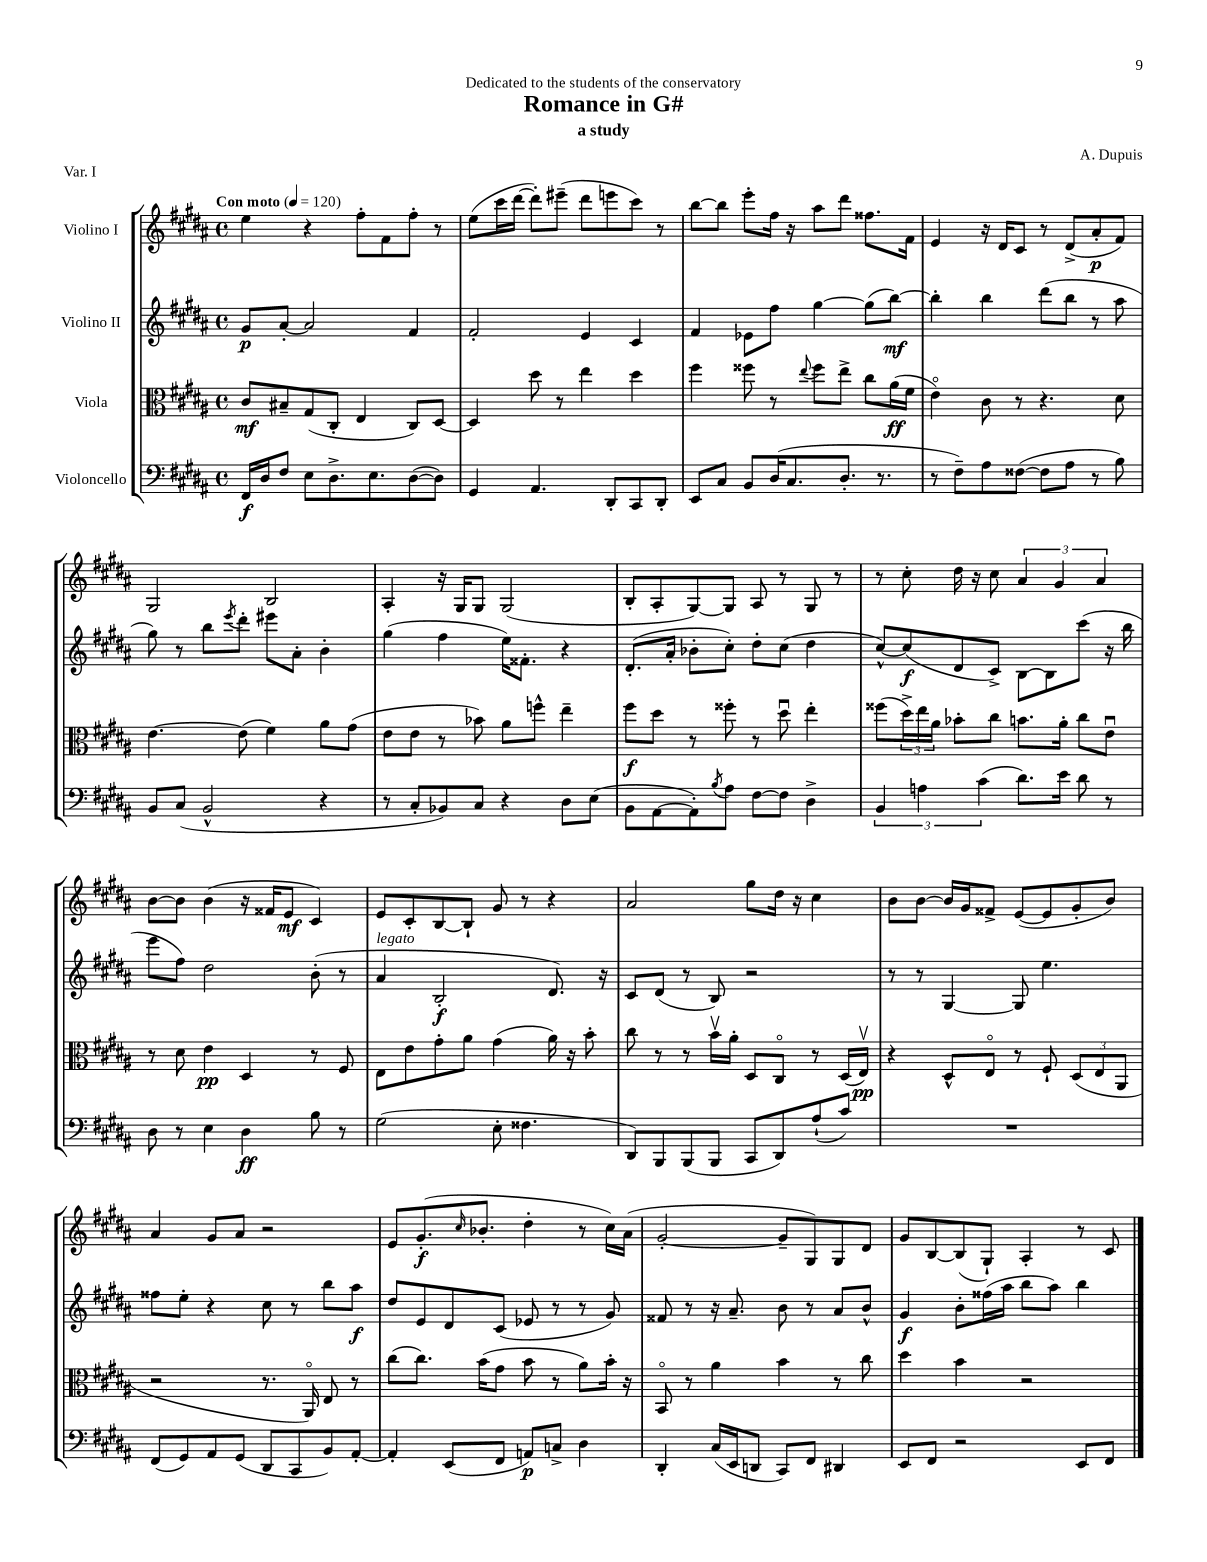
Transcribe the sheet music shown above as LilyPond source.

\header { title = "Romance in G#" composer = "A. Dupuis" subtitle = "a study" dedication = "Dedicated to the students of the conservatory" piece = "Var. I" }
<<
\new StaffGroup <<
\new Staff = "s0" \with { instrumentName = "Violino I" } {
    \clef treble \key b \major \defaultTimeSignature \time 4/4 \tempo "Con moto" 4 = 120
    e''4 r4 fis''8-. fis'8 fis''8-. r8 |
    e''8( cis'''16 dis'''16~ dis'''8-.) eis'''8--( dis'''8 e'''8 cis'''8) r8 |
    b''8~ b''8 e'''8-. fis''16 r16 ais''8 dis'''8 fisis''8. fis'16 |
    e'4 r16 dis'16 cis'8 r8 dis'8->( ais'8-.\p fis'8) |
    gis2 b2 |
    ais4-. r16 gis16 gis8 gis2( |
    b8-. ais8-. gis8~) gis8 ais8 r8 gis8 r8 |
    r8 cis''8-. dis''16 r16 cis''8 \tuplet 3/2 { ais'4 gis'4 ais'4 } |
    b'8~ b'8 b'4( r16 fisis'16 e'8\mf cis'4) |
    e'8 cis'8-. b8~ b8-! gis'8 r8 r4 |
    ais'2 gis''8 dis''16 r16 cis''4 |
    b'8 b'8~ b'16 gis'16 fisis'8-> e'8~( e'8 gis'8-. b'8) |
    ais'4 gis'8 ais'8 r2 |
    e'8 gis'8.-.\f( \grace { cis''16 } bes'8.-. dis''4-. r8 cis''16) ais'16( |
    gis'2~-. gis'8-- gis8) gis8 dis'8 |
    gis'8 b8~ b8( gis8-!) ais4-. r8 cis'8 \bar "|." |
}
\new Staff = "s1" \with { instrumentName = "Violino II" } {
    \clef treble \key b \major \defaultTimeSignature \time 4/4
    gis'8\p ais'8~-. ais'2 fis'4 |
    fis'2-. e'4 cis'4 |
    fis'4 ees'8 fis''8 gis''4~ gis''8( b''8~\mf) |
    b''4-. b''4 dis'''8( b''8 r8 ais''8 |
    gis''8) r8 b''8 \acciaccatura { e'''8 } dis'''8-. eis'''8 ais'8-. b'4-. |
    gis''4( fis''4 e''16) fisis'8.-. r4 |
    dis'8.-.( ais'16-. bes'8-. cis''8-.) dis''8-. cis''8( dis''4 |
    cis''8~-^) cis''8\f( dis'8 cis'8->) b8~ b8 cis'''8( r16 b''16 |
    e'''8 fis''8) dis''2 b'8-.( r8 |
    ais'4^\markup { \italic "legato" } b2-.\f dis'8.) r16 |
    cis'8 dis'8( r8 b8) r2 |
    r8 r8 gis4~ gis8 e''4. |
    fisis''8 e''8-. r4 cis''8 r8 b''8 ais''8\f |
    dis''8 e'8 dis'8 cis'8( ees'8 r8 r8 gis'8) |
    fisis'8 r8 r16 ais'8.-- b'8 r8 ais'8 b'8-^ |
    gis'4\f b'8-. fisis''16( ais''16 b''8 ais''8) b''4 \bar "|." |
}
\new Staff = "s2" \with { instrumentName = "Viola" } {
    \clef alto \key b \major \defaultTimeSignature \time 4/4
    cis'8\mf bis8-- gis8( cis8-. e4 cis8) dis8~ |
    dis4 dis''8 r8 e''4 dis''4 |
    fis''4 fisis''8 r8 \appoggiatura { e''8 } fisis''8 e''8-> cis''8 ais'16\ff( fis'16 |
    e'4\flageolet) cis'8 r8 r4. dis'8 |
    e'4.~ e'8( fis'4) ais'8 gis'8( |
    e'8 e'8 r8 bes'8) ais'8 f''8-^ e''4-- |
    fis''8\f dis''8 r8 fisis''8-. r8 dis''8\downbow e''4-. |
    fisis''8( \tuplet 3/2 { dis''16->) e''16 ais'16 } bes'8-. cis''8 b'8. ais'16-. cis''8 e'8\downbow |
    r8 dis'8 e'4\pp dis4 r8 fis8 |
    e8 e'8 gis'8-. ais'8 gis'4( ais'16) r16 b'8-. |
    cis''8 r8 r8 b'16\upbow ais'16-. dis8 cis8\flageolet r8 dis16( e16\upbow\pp) |
    r4 dis8-^ e8\flageolet r8 fis8-! \tuplet 3/2 { dis8( e8 ais,8 } |
    r2 r8. ais,16\flageolet) e8 r8 |
    cis''8( cis''8.) b'16( gis'8 b'8 r8 ais'8) b'16-. r16 |
    b,8\flageolet r8 ais'4 b'4 r8 cis''8 |
    dis''4 b'4 r2 \bar "|." |
}
\new Staff = "s3" \with { instrumentName = "Violoncello" } {
    \clef bass \key b \major \defaultTimeSignature \time 4/4
    fis,16\f dis16 fis8 e8 dis8.-> e8. dis8~( dis8) |
    gis,4 ais,4. dis,8-. cis,8 dis,8-. |
    e,8 cis8 b,8 dis16( cis8. dis8.-. r8. |
    r8 fis8--) ais8 fisis8~( fisis8 ais8 r8 b8) |
    b,8 cis8( b,2-^ r4 |
    r8 cis8-. bes,8) cis8 r4 dis8 e8( |
    b,8 ais,8~ ais,8-.) \acciaccatura { b8 } ais8 fis8~ fis8 dis4-> |
    \tuplet 3/2 { b,4 a4 cis'4( } dis'8.) e'16 dis'8 r8 |
    dis8 r8 e4 dis4\ff b8 r8 |
    gis2( e8-. fisis4. |
    dis,8) b,,8 b,,8( b,,8 cis,8 dis,8) ais8-!( cis'8) |
    R1 |
    fis,8( gis,8) ais,8 gis,8( dis,8 cis,8 b,8) ais,8~-. |
    ais,4-. e,8( fis,8 a,8\p) c8-> dis4 |
    dis,4-. cis16( e,16 d,8 cis,8) fis,8 dis,4 |
    e,8 fis,8 r2 e,8 fis,8 \bar "|." |
}
>>
>>
\layout { \context { \Score \remove "Bar_number_engraver" } }
